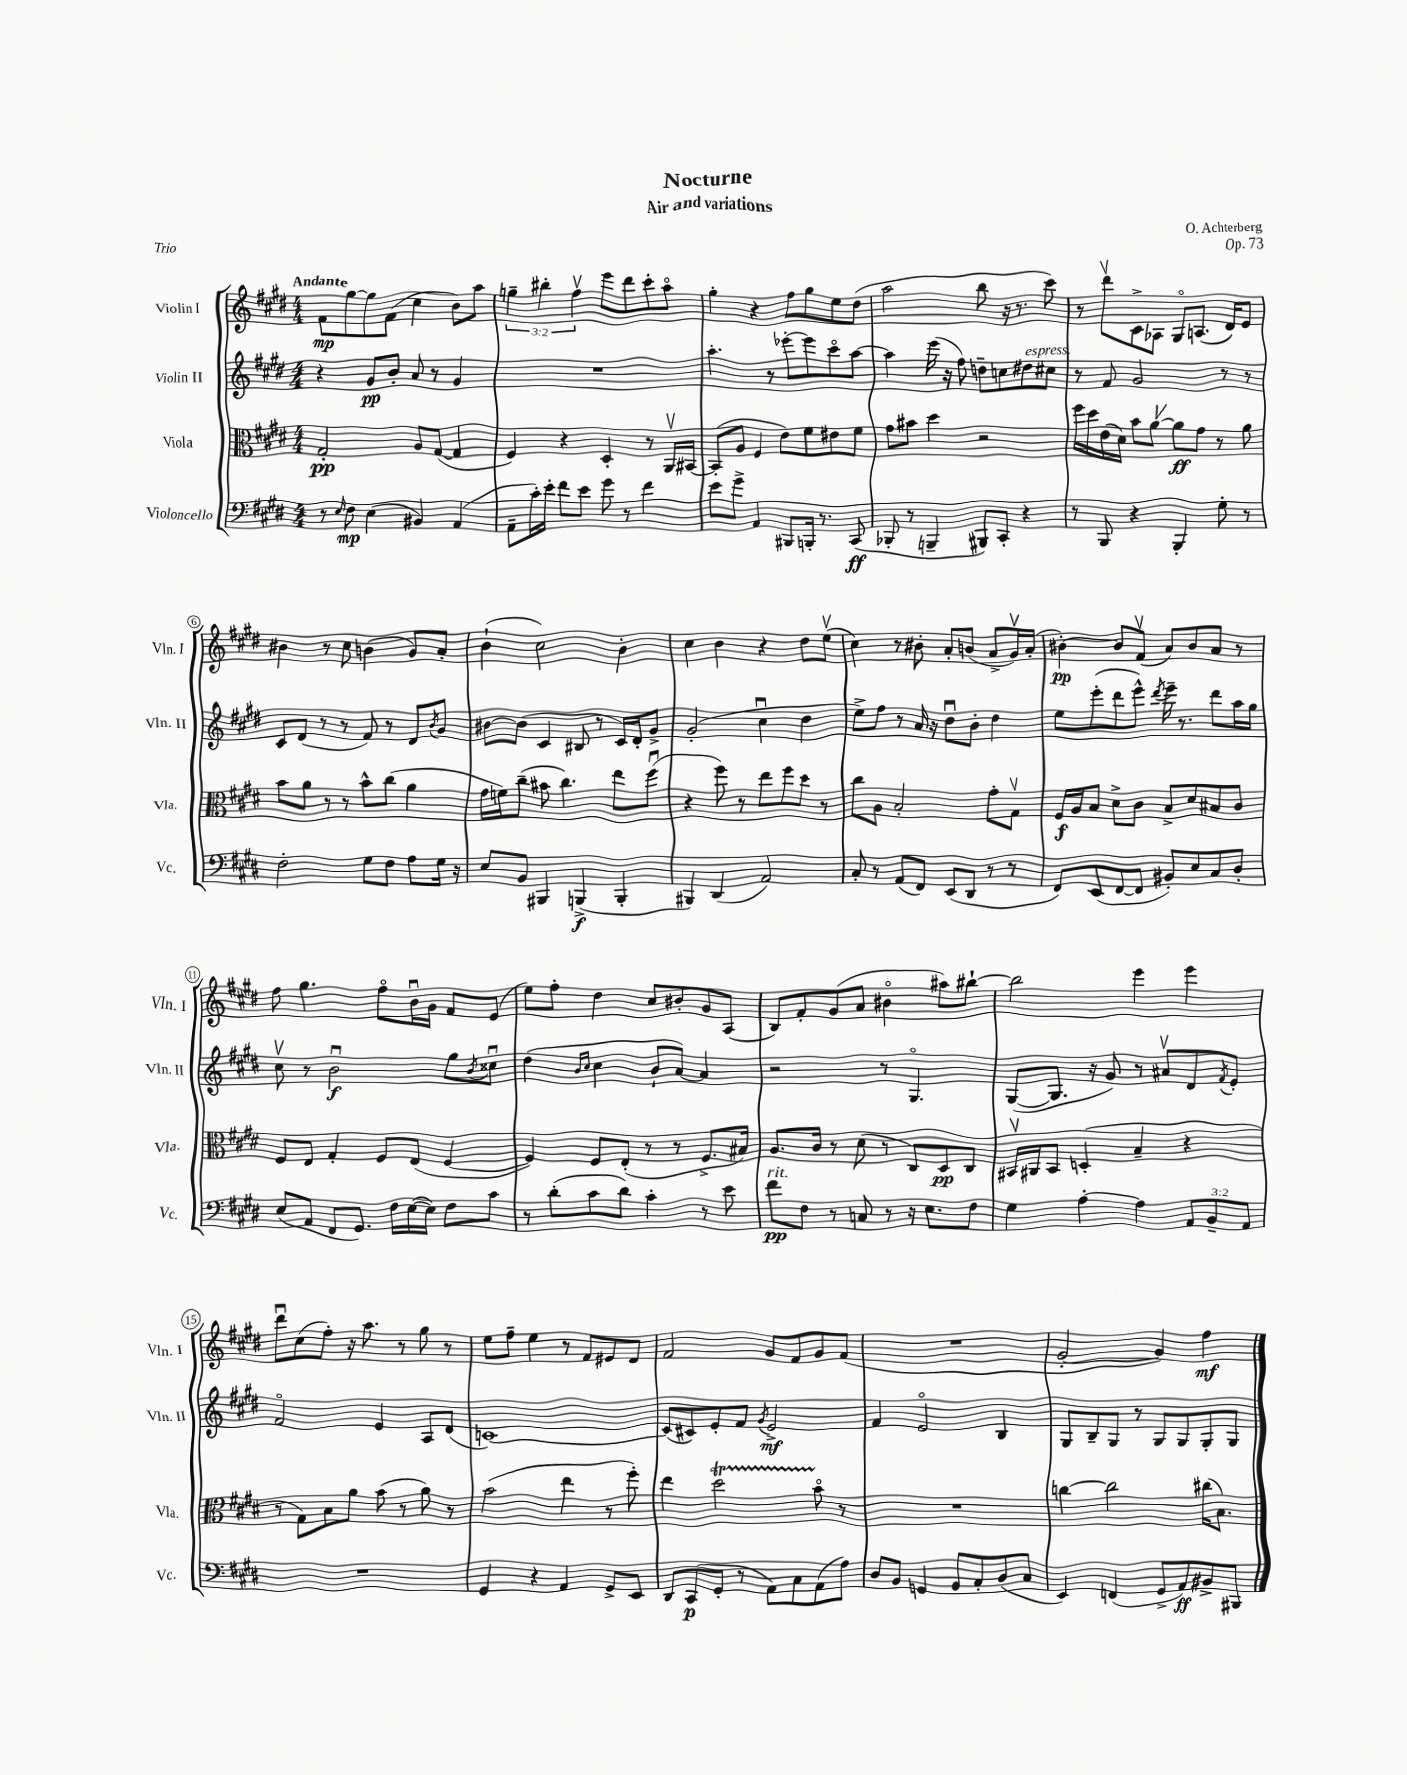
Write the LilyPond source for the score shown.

\header { title = "Nocturne" composer = "O. Achterberg" subtitle = "Air and variations" opus = "Op. 73" piece = "Trio" }
<<
\new StaffGroup <<
\new Staff = "s0" \with { instrumentName = "Violin I" shortInstrumentName = "Vln. I" } {
    \clef treble \key e \major \numericTimeSignature \time 4/4 \override Staff.TupletNumber.text = #tuplet-number::calc-fraction-text \tempo "Andante"
    fis'8\mp gis''8~ gis''8 fis'8( cis''4 b'8) a''8 |
    \tuplet 3/2 { g''4-- bis''4-. fis''4\upbow } e'''8 dis'''8 cis'''8-. a''8\flageolet |
    gis''4-. r4 fis''8 gis''8 e''8 dis''8( |
    a''2 b''8 r16 r8. cis'''8) |
    r8 dis'''8\upbow cis'8-> aes8 gis8\flageolet a8.( dis'16) e'8 |
    bis'4 r8 cis''8 b'4( gis'8) a'8-. |
    b'4-!( cis''2) b'4-. |
    cis''4 b'4 r4 dis''8 e''8\upbow( |
    cis''4) r8 bis'8-. a'8-. b'8( a'8-> gis'16\upbow) a'16-.( |
    bis'4~-.\pp) bis'8 fis'8\upbow( a'8) bis'8 a'8 r8 |
    fis''8 gis''4. fis''8\flageolet b'16\downbow gis'16 fis'8 e'8( |
    e''8) fis''8-. dis''4 cis''8 bis'8-. gis'8 a8( |
    b8) fis'8-. gis'8( a'8 bis'4\flageolet ais''8) bis''8~-! |
    bis''2 e'''4 e'''4 |
    dis'''8\downbow cis''8( fis''8-.) r16 a''8. r8 gis''8 r8 |
    e''8 fis''8-- e''4 r8 fis'8 eis'8 dis'8 |
    fis'2 gis'8 fis'8 gis'8 fis'8( |
    R1 |
    gis'2~-. gis'4) fis''4\mf \bar "|." |
}
\new Staff = "s1" \with { instrumentName = "Violin II" shortInstrumentName = "Vln. II" } {
    \clef treble \key e \major \numericTimeSignature \time 4/4
    r4 gis'8\pp b'8-. a'8 r8 gis'4 |
    R1 |
    a''4.-. r8 ees'''8~-. ees'''8 cis'''8\flageolet a''8~ |
    a''4 e'''16( r16 fis''8) d''8-- c''8 dis''8^\markup { \italic "espress." } cis''8 |
    r8 fis'8 gis'2 r8 r8 |
    cis'8 dis'8( r8 r8 fis'8) r8 dis'8 \acciaccatura { b'8 } gis'8 |
    bis'8~ bis'8( cis'4 bis8 r8 cis'16) dis'16-. gis'8-> |
    gis'2-.( cis''4\downbow dis''4 |
    e''8->) fis''8 r8 a'16 r16 dis''8\downbow b'8-. dis''4 |
    e''8 e'''8-.( dis'''8 e'''8-^) \acciaccatura { dis'''8 } e'''16-- r8. dis'''8 a''16 gis''16 |
    cis''8\upbow r8 b'2\downbow\f gis''8 \acciaccatura { b'8 } cisis''8\downbow |
    dis''4( \grace { b'16 cis''16 } cis''4 b'8-! a'8~) a'4 |
    r2 r8 gis4.\flageolet |
    gis8~( gis8. r16 gis'8) r8 ais'8\upbow dis'8 \acciaccatura { fis'8 } e'8-. |
    fis'2\flageolet e'4 a8 dis'8( |
    c'1~) |
    c'8( cis'8) e'8-. fis'8 \acciaccatura { gis'8 } e'2->\mf |
    fis'4 e'2\flageolet b4 |
    gis8 b8-- gis8 r8 gis8 gis8 gis8-. gis8 \bar "|." |
}
\new Staff = "s2" \with { instrumentName = "Viola" shortInstrumentName = "Vla." } {
    \clef alto \key e \major \numericTimeSignature \time 4/4
    gis2-.\pp a8 gis8~( gis4 |
    fis4) r4 dis4-. r8 a,16\upbow bis,16~ |
    bis,8-.( a8 fis4 e'8) fis'8 eis'8 fis'8 |
    gis'8 bis'8 dis''4 r2 |
    fis''16 dis''16 e'16( dis'16) b'8 a'8~\upbow a'8\ff gis'8 r8 a'8 |
    b'8 a'8 r8 r8 b'8-^ cis''8( a'4 |
    gis'16 f'16) cis''8--( bis'8 cis''4.) e''8 fis''8\downbow( |
    r4 fis''8) r8 e''8 fis''8 dis''8 r8 |
    cis''8 a8 b2-. gis'8-. gis8\upbow |
    fis16\f a16 b8 dis'8-> cis'8 b8-> dis'8 bis8 cis'8 |
    fis8 e8 gis4-. fis8 e8( fis4~ |
    fis4) fis8 e8-.( r8 r8 fis8.-> bis16) |
    a8. cis'16 r8 dis'8( r8 cis8) dis8\pp cis8 |
    bis,16\upbow ais,16 bis,8 d4-.( b4-- r4 |
    r8 gis8) b8 a'8 b'8( r8 a'8) r8 |
    b'2( e''4 r8 fis''8-.) |
    e''4 dis''2\startTrillSpan b'8\flageolet\stopTrillSpan r8 |
    R1 |
    c''4~ c''2 cis''16( b8.) \bar "|." |
}
\new Staff = "s3" \with { instrumentName = "Violoncello" shortInstrumentName = "Vc." } {
    \clef bass \key e \major \numericTimeSignature \time 4/4 \override Staff.TupletNumber.text = #tuplet-number::calc-fraction-text
    r8 \grace { e16 } fis8\mp e4( bis,4) a,4( |
    a,8-- cis'16-.) e'16-. fis'8 e'8 gis'8 r8 fis'4 |
    e'8 gis'8-> a,4 bis,,8 b,,16-. r8. cis,8\ff( |
    bes,,8-. r8 b,,4-- bis,,8) cis,8-. r4 |
    r8 b,,8 r4 b,,4-. gis8-. r8 |
    fis2-. gis8 fis8 a8 gis16 r16 |
    e8 b,8 bis,,4 b,,4->\f( b,,4-. |
    bis,,4) dis,4( a,2) |
    cis8-. r8 a,8( fis,8) e,8( dis,8 r8 r8 |
    fis,8) e,8( fis,8~ fis,8 bis,8-.) e8 cis8 dis8-. |
    e8( a,8 fis,8 gis,8.) fis16 e16~( e16) fis8 cis'8 |
    r8 dis'8-.( cis'8 dis'8) cis'4-. r8 e'8 |
    fis'8\pp^\markup { \italic "rit." } fis8 r8 c8 r8 r16 e8. fis8 |
    gis4 a4~-. a4 \tuplet 3/2 { a,8 b,8-- a,8 } |
    R1 |
    gis,4 r4 a,4 gis,8-> e,8 |
    dis,8 cis,8\p( gis,8-. r8 a,8) cis8 a,8( a8) |
    dis8 b,8 g,4 b,8 cis8-. dis8( cis8 |
    e,4) f,4( gis,8-> a,8\ff) bis,8-> bis,,8 \bar "|." |
}
>>
>>
\layout { \context { \Score \override BarNumber.stencil = #(make-stencil-circler 0.1 0.3 ly:text-interface::print) } }
